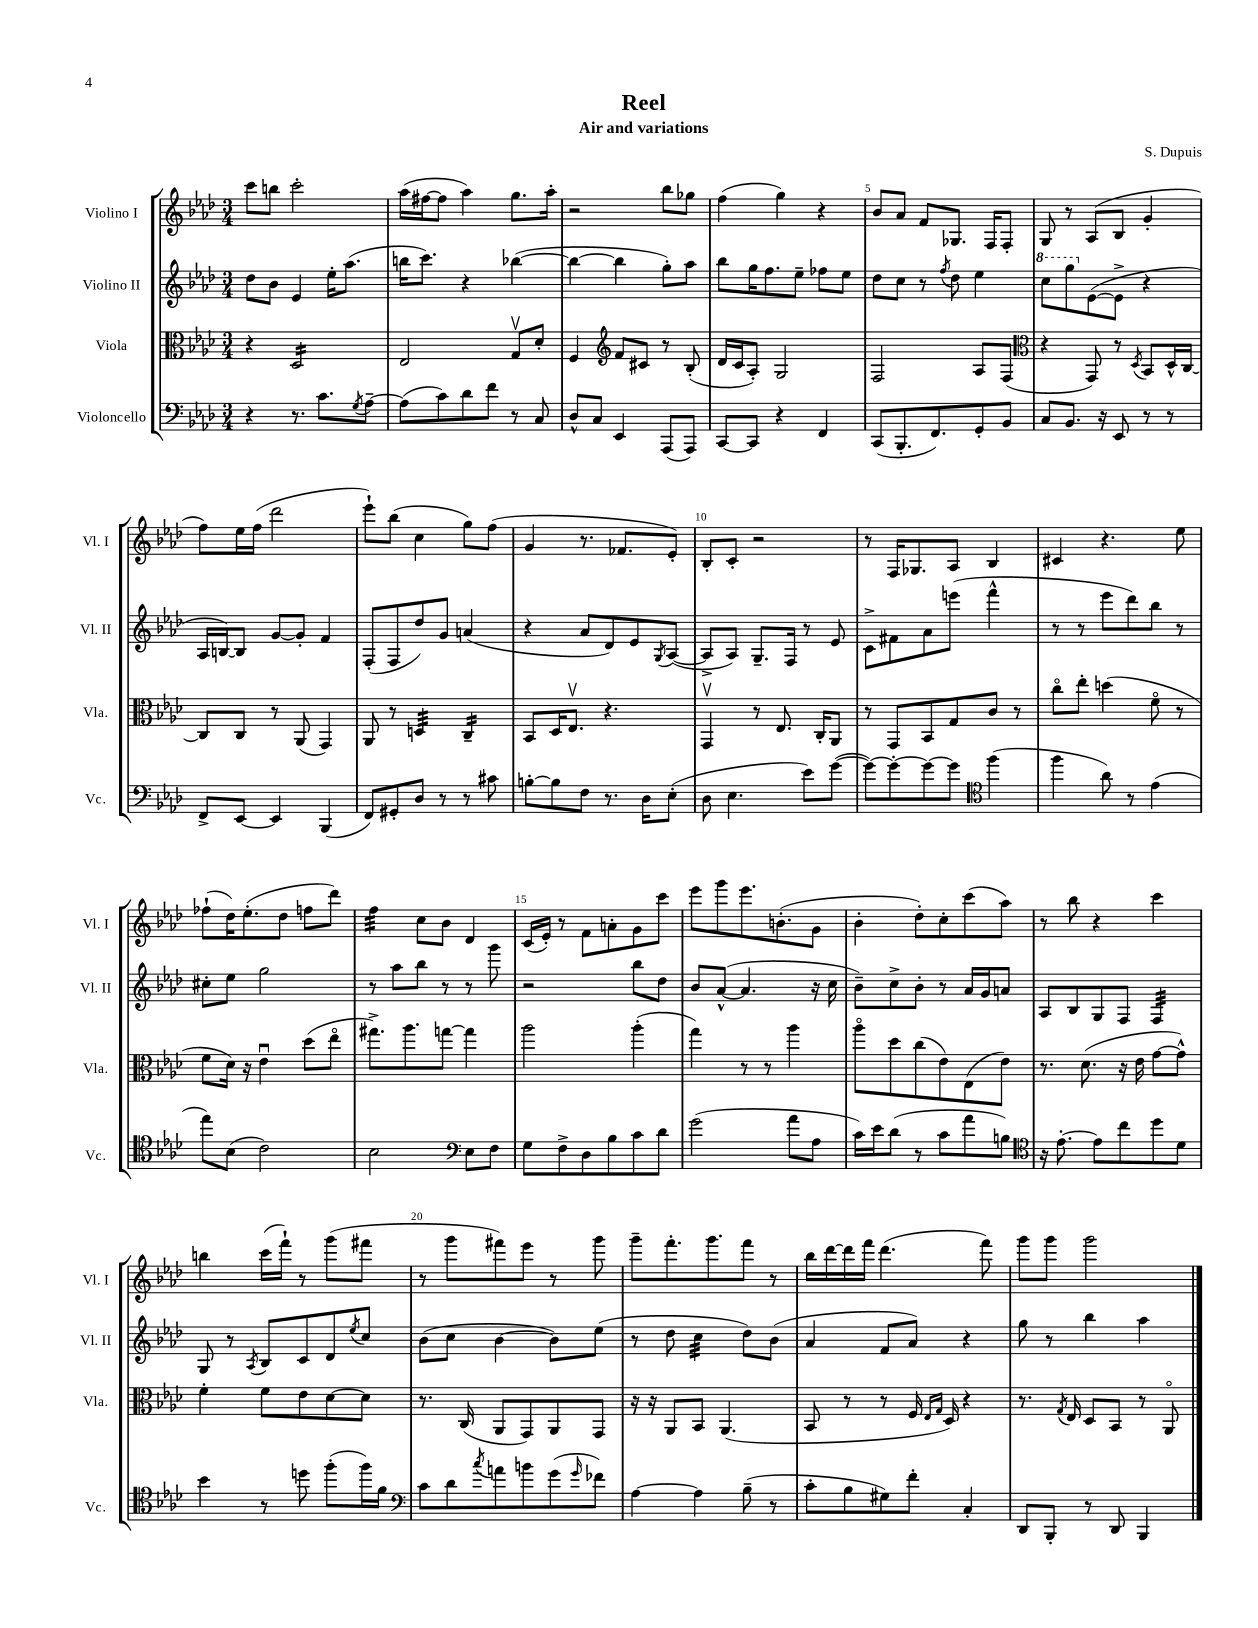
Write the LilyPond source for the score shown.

\header { title = "Reel" composer = "S. Dupuis" subtitle = "Air and variations" }
<<
\new StaffGroup <<
\new Staff = "s0" \with { instrumentName = "Violino I" shortInstrumentName = "Vl. I" } {
    \clef treble \key aes \major \numericTimeSignature \time 3/4
    c'''8 b''8 c'''2-. |
    aes''16( fis''16~ fis''8 aes''4) g''8. aes''16-. |
    r2 bes''8 ges''8 |
    f''4( g''4) r4 |
    bes'8 aes'8 f'8 ges8. f16 f8-. |
    g8 r8 aes8( bes8 g'4-. |
    f''8) ees''16 f''16( des'''2 |
    ees'''8-!) bes''8( c''4 g''8) f''8( |
    g'4 r8. fes'8. ees'8-.) |
    bes8-. c'8-. r2 |
    r8 f16 ges8. aes8 bes4 |
    cis'4 r4. ees''8 |
    fes''8-!( des''16) ees''8.-.( des''8 f''8 des'''8) |
    f''4:32 c''8 bes'8 des'4 |
    c'16( ees'16-.) r8 f'8 a'8-. g'8 c'''8 |
    ees'''8 g'''8 ees'''8. b'8.-.( g'8 |
    bes'4-. des''8-.) c''8-. c'''8( aes''8) |
    r8 bes''8 r4 c'''4 |
    b''4 c'''16( f'''16-!) r8 g'''8( fis'''8 |
    r8 g'''8 fis'''8) ees'''8 r8 g'''8 |
    g'''8-- f'''8.-. g'''8. f'''8 r8 |
    bes''16 des'''16~ des'''16 f'''16 des'''4.( f'''8) |
    g'''8 g'''8 g'''2 \bar "|." |
}
\new Staff = "s1" \with { instrumentName = "Violino II" shortInstrumentName = "Vl. II" } {
    \clef treble \key aes \major \numericTimeSignature \time 3/4
    des''8 bes'8 ees'4 ees''16-. aes''8.( |
    b''16 c'''8.) r4 bes''4~( |
    bes''4~ bes''4 g''8-.) aes''8 |
    bes''8 g''16 f''8. ees''8-- fes''8 ees''8 |
    des''8 c''8 r8 \acciaccatura { f''8 } des''8 ees''4 |
    \ottava #1 c'''8 g'''8 \ottava #0 ees'8~( ees'8-> r4 |
    aes16 b16~) b8 g'8~ g'8-. f'4 |
    f8-.( f8 des''8) g'8 a'4( |
    r4 aes'8 des'8) ees'8 \acciaccatura { g8 } aes8~( |
    aes8-> aes8) g8.-- f16 r8 ees'8 |
    c'8-> fis'8 aes'8 e'''8( f'''4-^ |
    r8 r8 ees'''8 des'''8) bes''8 r8 |
    cis''8-. ees''8 g''2 |
    r8 aes''8 bes''8 r8 r8 g'''8 |
    r2 bes''8 des''8 |
    bes'8 aes'8~-^( aes'4. r16 c''16 |
    bes'8--) c''8-> bes'8-. r8 aes'16 g'16 a'8 |
    aes8 bes8 g8 f8 f4:32 |
    g8 r8 \acciaccatura { aes8 } bes8 c'8 des'8 \acciaccatura { ees''8 } c''8 |
    bes'8( c''8 bes'4~ bes'8) ees''8( |
    r8 des''8 c''4:32 des''8) bes'8( |
    aes'4 f'8 aes'8) r4 |
    g''8 r8 bes''4 aes''4 \bar "|." |
}
\new Staff = "s2" \with { instrumentName = "Viola" shortInstrumentName = "Vla." } {
    \clef alto \key aes \major \numericTimeSignature \time 3/4
    r4 des2:16 |
    ees2 g8\upbow des'8-. |
    f4 \clef treble f'8 cis'8 r8 bes8-.( |
    des'16 c'16 aes8-.) g2 |
    f2 aes8 f8( |
    \clef alto r4 g,8) r8 \acciaccatura { des8 } bes,8 des16-^ c16~ |
    c8 c8 r8 aes,8( g,4) |
    aes,8 r8 d4:32 c4:16-- |
    bes,8 des16 ees8.\upbow r4. |
    g,4\upbow r8 ees8. c16-. aes,8 |
    r8 g,8 bes,8 g8 c'8 r8 |
    c''8\flageolet ees''8-. d''4( f'8\flageolet r8 |
    f'8 des'16) r16 ees'4\downbow des''8( ees''8\flageolet |
    gis''8.->) aes''8. g''8~ g''4 |
    aes''2 aes''4-.( |
    g''4) r8 r8 aes''4 |
    aes''8\flageolet des''8 c''8( ees'8) ees8( ees'8) |
    r8. des'8.( r16 ees'16 g'8~ g'8-^) |
    f'4-. f'8 ees'8 des'8~ des'8 |
    r8. c16( aes,8 g,8) aes,8 g,8 |
    r16 r16 aes,8 bes,8 aes,4.( |
    bes,8 r8 r8 f16 \grace { ees16 g16 } des16) r4 |
    r8. \acciaccatura { g8 } ees16 des8 bes,8 r8 aes,8\flageolet \bar "|." |
}
\new Staff = "s3" \with { instrumentName = "Violoncello" shortInstrumentName = "Vc." } {
    \clef bass \key aes \major \numericTimeSignature \time 3/4
    r4 r8. c'8. \acciaccatura { g8 } aes8~-- |
    aes8( c'8) des'8 f'8 r8 c8 |
    des8-^ c8 ees,4 aes,,8( aes,,8) |
    c,8~ c,8 r4 f,4 |
    c,8( bes,,8.-. f,8.) g,8-. bes,8 |
    c8 bes,8. r16 ees,8 r8 r8 |
    f,8-> ees,8~ ees,4 bes,,4( |
    f,8) gis,8-. des8 r8 r8 cis'8 |
    b8~-. b8 f8 r8. des16 ees8-.( |
    des8 ees4. ees'8) g'8~( |
    g'8~) g'8~-. g'8~ g'8 \clef tenor f''4( |
    f''4 aes'8) r8 ees'4( |
    ees''8) bes8( c'2) |
    bes2 \clef bass ees8 f8 |
    g8 f8-> des8 bes8 c'8 des'8 |
    g'2( aes'8 aes8 |
    c'16) ees'16 des'8( r8 c'8 aes'8 b8) |
    \clef tenor r16 ees'8.~-. ees'8 c''8 des''8 des'8 |
    bes'4 r8 d''8 f''8-.( f''16) f'16 |
    \clef bass c'8 des'8 \acciaccatura { c''8 } a'8 b'8 g'8( \grace { g'16 } fes'8) |
    aes4~ aes4 bes8--( r8 |
    c'8-. bes8 gis8) f'8-. c4-. |
    des,8 bes,,8-. r8 des,8 bes,,4 \bar "|." |
}
>>
>>
\layout { \context { \Score \override BarNumber.break-visibility = ##(#f #t #t) barNumberVisibility = #(every-nth-bar-number-visible 5) } }
